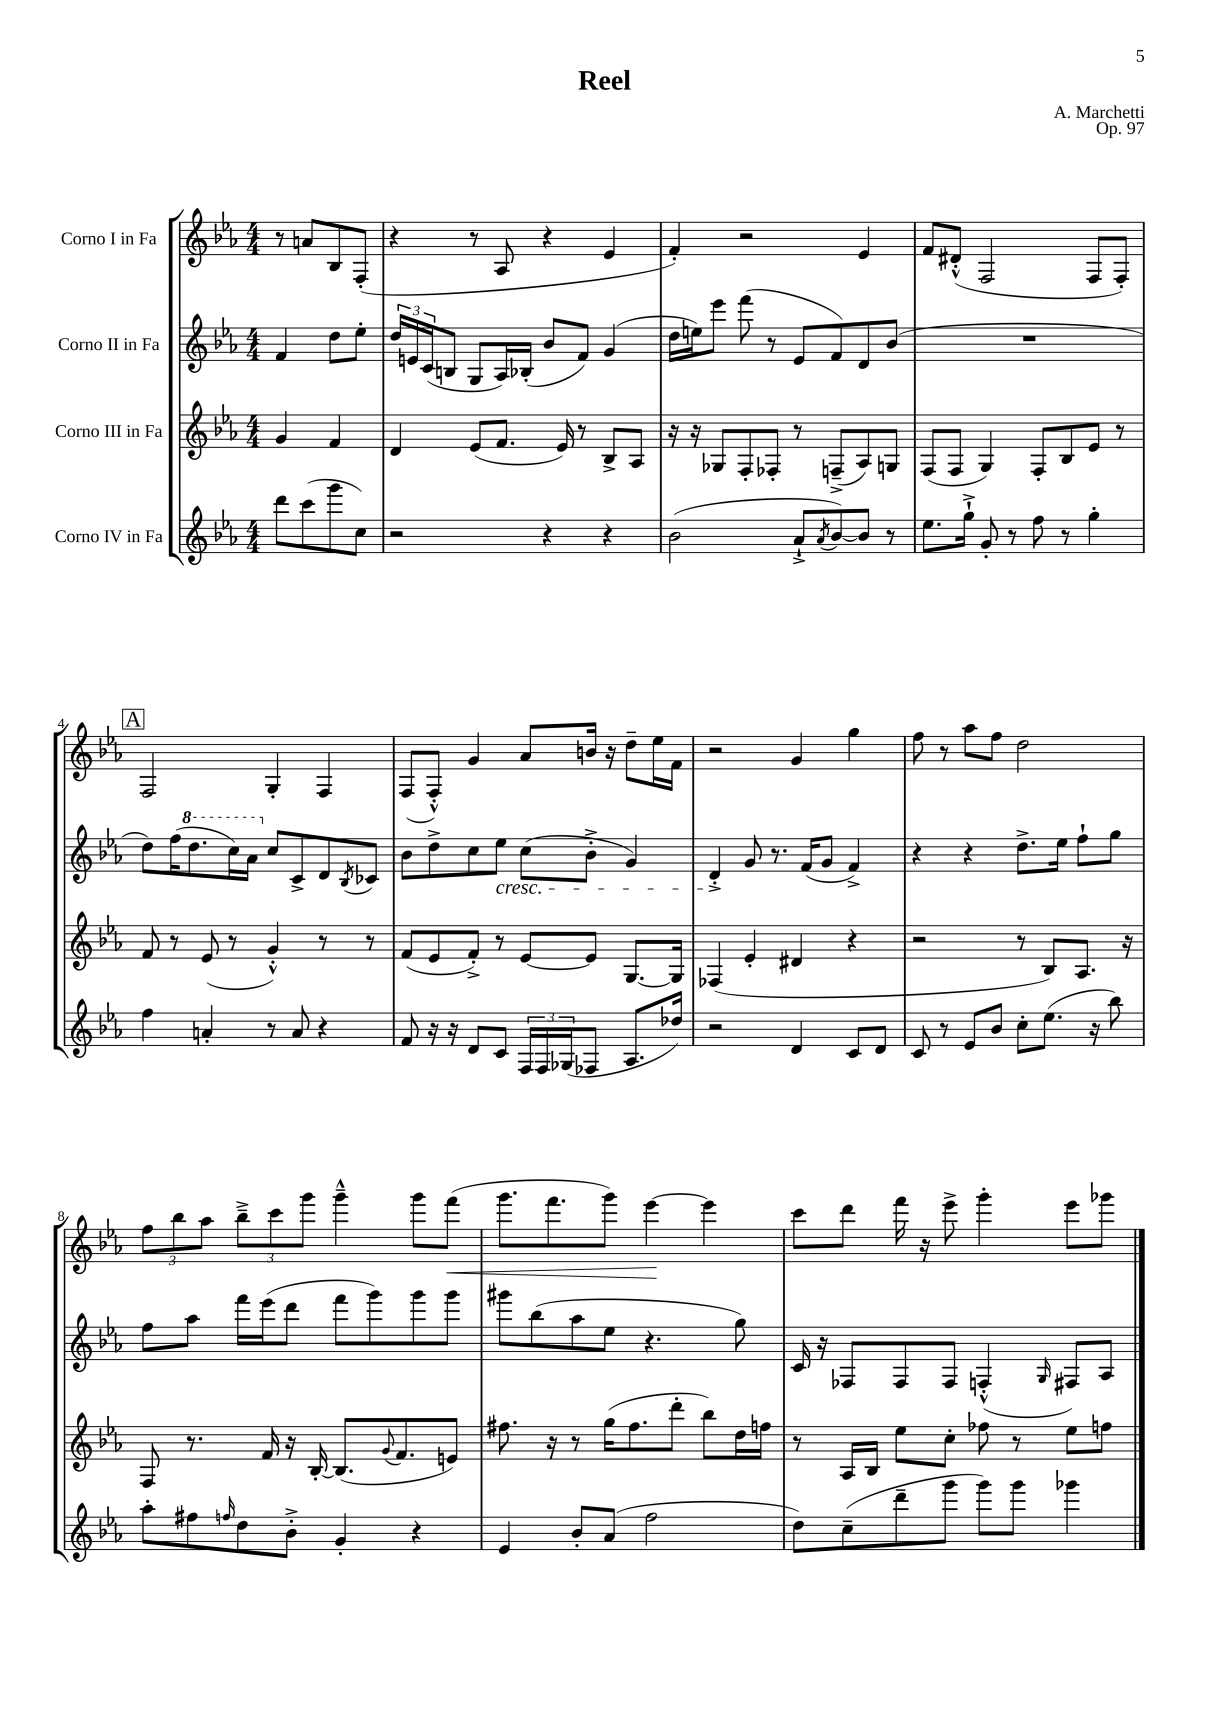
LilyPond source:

\header { title = "Reel" composer = "A. Marchetti" opus = "Op. 97" }
<<
\new StaffGroup <<
\new Staff = "s0" \with { instrumentName = "Corno I in Fa" } {
    \clef treble \key ees \major \numericTimeSignature \time 4/4 \partial 2
    r8 a'8 bes8 f8-.( |
    r4 r8 aes8 r4 ees'4 |
    f'4-.) r2 ees'4 |
    f'8 dis'8-.-^( f2 f8 f8-.) |
    \mark \markup { \box "A" } f2 g4-. f4 |
    f8( f8-.-^) g'4 aes'8 b'16 r16 d''8-- ees''16 f'16 |
    r2 g'4 g''4 |
    f''8 r8 aes''8 f''8 d''2 |
    \tuplet 3/2 { f''8 bes''8 aes''8 } \tuplet 3/2 { bes''8---> c'''8 g'''8 } g'''4---^ g'''8 f'''8\<( |
    g'''8. f'''8. g'''8) ees'''4~\! ees'''4 |
    c'''8 d'''8 f'''16 r16 ees'''8-> g'''4-. ees'''8 ges'''8 \bar "|." |
}
\new Staff = "s1" \with { instrumentName = "Corno II in Fa" } {
    \clef treble \key ees \major \numericTimeSignature \time 4/4 \partial 2
    f'4 d''8 ees''8-. |
    \tuplet 3/2 { d''16 e'16 c'16( } b8 g8 aes16) bes16-.( bes'8 f'8) g'4( |
    d''16 e''16) ees'''8 f'''8( r8 ees'8 f'8) d'8 bes'8( |
    R1 |
    \mark \markup { \box "A" } d''8) f''16( \ottava #1 d'''8. c'''16) aes''16 \ottava #0 c''8 c'8-> d'8 \acciaccatura { bes8 } ces'8 |
    bes'8 d''8-> c''8 ees''8\cresc c''8( bes'8-.-> g'4) |
    d'4-.->\! g'8 r8. f'16( g'8 f'4->) |
    r4 r4 d''8.-> ees''16 f''8-! g''8 |
    f''8 aes''8 f'''16 ees'''16( d'''8 f'''8 g'''8) g'''8 g'''8 |
    gis'''8 bes''8( aes''8 ees''8 r4. g''8) |
    c'16 r16 fes8 fes8 fes8 f4-.-^( \grace { g16 } fis8) aes8 \bar "|." |
}
\new Staff = "s2" \with { instrumentName = "Corno III in Fa" } {
    \clef treble \key ees \major \numericTimeSignature \time 4/4 \partial 2
    g'4 f'4 |
    d'4 ees'8( f'8. ees'16) r8 bes8-> aes8 |
    r16 r16 ges8 f8-. fes8-. r8 f8--->( aes8) g8 |
    f8( f8 g4) f8-. bes8 ees'8 r8 |
    \mark \markup { \box "A" } f'8 r8 ees'8( r8 g'4-.-^) r8 r8 |
    f'8( ees'8 f'8-.->) r8 ees'8~ ees'8 g8.~ g16 |
    fes4( ees'4-. dis'4 r4 |
    r2 r8 bes8) aes8. r16 |
    f8 r8. f'16 r16 bes16~-. bes8.( \appoggiatura { g'8 } f'8. e'8) |
    fis''8. r16 r8 g''16( fis''8. d'''8-. bes''8) d''16 f''16 |
    r8 aes16 bes16 ees''8 c''8-. fes''8 r8 ees''8 f''8 \bar "|." |
}
\new Staff = "s3" \with { instrumentName = "Corno IV in Fa" } {
    \clef treble \key ees \major \numericTimeSignature \time 4/4 \partial 2
    d'''8 c'''8( g'''8 c''8) |
    r2 r4 r4 |
    bes'2( aes'8-!-> \acciaccatura { aes'8 } bes'8~) bes'8 r8 |
    ees''8. g''16-!-> g'8-. r8 f''8 r8 g''4-. |
    \mark \markup { \box "A" } f''4 a'4-. r8 a'8 r4 |
    f'8 r16 r16 d'8 c'8 \tuplet 3/2 { f16 f16 ges16( } fes8 aes8. des''16) |
    r2 d'4 c'8 d'8 |
    c'8 r8 ees'8 bes'8 c''8-. ees''8.( r16 bes''8) |
    aes''8-. fis''8 \grace { f''16 } d''8 bes'8-.-> g'4-. r4 |
    ees'4 bes'8-. aes'8( f''2 |
    d''8) c''8--( d'''8-- g'''8 g'''8) g'''8 ges'''4 \bar "|." |
}
>>
>>
